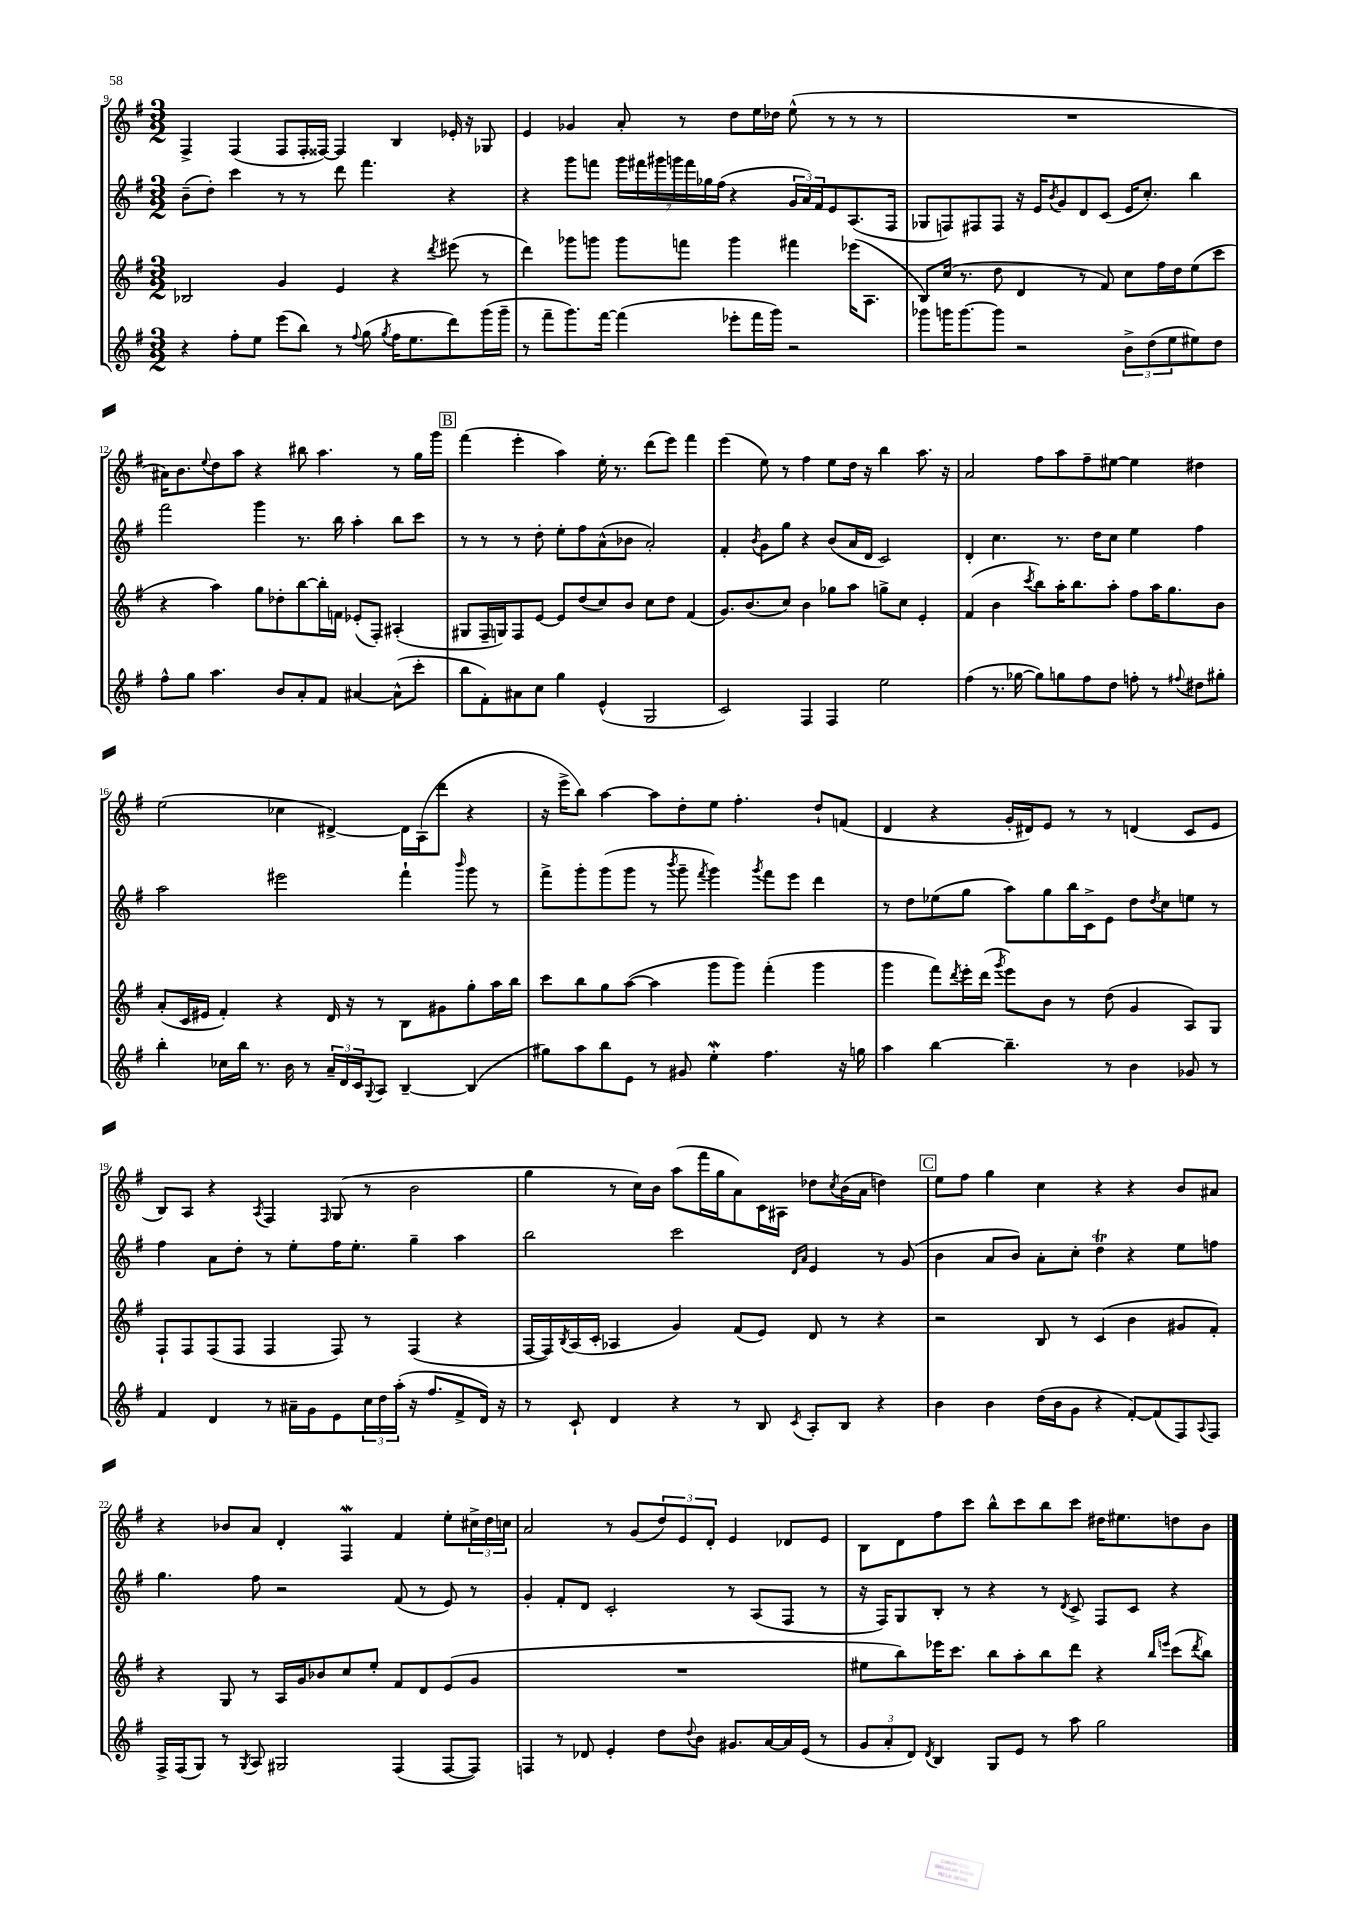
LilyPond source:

<<
\new StaffGroup <<
\new Staff = "s0" {
    \clef treble \key g \major \numericTimeSignature \time 3/2
    fis4-> fis4( fis8 fis16-. fisis16~) fisis4 b4 ees'16-. r16 ges8 |
    e'4 ges'4 a'8-. r8 d''8 e''16 des''16 e''8-^( r8 r8 r8 |
    R1. |
    ais'16) b'8. \appoggiatura { e''8 } d''8 a''8 r4 bis''8 a''4. r8 g''16 g'''16 |
    \mark \markup { \box "B" } fis'''4( e'''4-. a''4) e''16-. r8. d'''8( e'''8) fis'''4 |
    e'''4( e''8) r8 fis''4 e''8 d''16 r16 b''4 a''8. r16 |
    a'2 fis''8 a''8 fis''8-- eis''8~ eis''4 dis''4 |
    e''2( ces''4 dis'4~->) dis'16 a16( d'''8 r4 |
    r16 e'''16-> b''8) a''4~ a''8 d''8-. e''8 fis''4.-. d''8-! f'8( |
    d'4 r4 g'16-. dis'16) e'8 r8 r8 d'4( c'8 e'8 |
    b8) a8 r4 \acciaccatura { a8 } fis4 \grace { fis16 } g8( r8 b'2 |
    g''4 r8 c''16) b'16 a''8( fis'''16 g''16 a'8) c'16 ais16 des''8 \acciaccatura { c''8 } b'16( a'16 d''4) |
    \mark \markup { \box "C" } e''8 fis''8 g''4 c''4 r4 r4 b'8 ais'8 |
    r4 bes'8 a'8 d'4-. fis4\mordent fis'4 e''8-. \tuplet 3/2 { cis''16-> d''16 c''16 } |
    a'2 r8 g'8( \tuplet 3/2 { d''8) e'8 d'8-. } e'4 des'8 e'8 |
    b8 d'8 fis''8 c'''8 b''8-^ c'''8 b''8 c'''8 dis''16 eis''8. d''8 b'8 \bar "|." |
}
\new Staff = "s1" {
    \clef treble \key g \major \numericTimeSignature \time 3/2
    b'8--( d''8-.) c'''4 r8 r8 d'''8 fis'''4. r4 |
    r4 g'''8 f'''8 \tuplet 7/4 { g'''16 fis'''16 gis'''16 g'''16 fis'''16 ges''16 fis''16( } r4 \tuplet 3/2 { g'16 a'16) fis'16 } e'8 a8.( fis16 |
    ges8 f8) fis8 fis8 r16 e'16 \acciaccatura { b'8 } g'8 d'8 c'8( e'16 c''8.-.) b''4 |
    fis'''2 g'''4 r8. b''16 a''4-. b''8 c'''8 |
    \mark \markup { \box "B" } r8 r8 r8 d''8-. e''8-. fis''8 a'8-^( bes'8 a'2-.) |
    fis'4-. \acciaccatura { b'8 } g'8 g''8 r4 b'8( a'16 d'16 c'2) |
    d'4-. c''4. r8. d''16 c''8 e''4 fis''4 |
    a''2 eis'''2 fis'''4-! \grace { b'''16 } g'''8 r8 |
    fis'''8-> g'''8-. g'''8( g'''8 r8 \acciaccatura { b'''8 } g'''8-- \acciaccatura { fis'''8 } g'''4) \acciaccatura { g'''8 } fis'''8 e'''8 d'''4 |
    r8 d''8 ees''8( g''8 a''8) g''8 b''16 c'16-> e'8 d''8 \acciaccatura { d''8 } c''8 e''8 r8 |
    fis''4 a'8 d''8-. r8 e''8-. fis''16 e''8.-. g''4-- a''4 |
    b''2 c'''2 \grace { d'16 a'16 } e'4 r8 g'8( |
    \mark \markup { \box "C" } b'4 a'8 b'8) a'8-. c''8-. d''4\trill r4 e''8 f''8 |
    g''4. fis''8 r2 fis'8( r8 e'8) r8 |
    g'4-. fis'8-. d'8 c'2-. r8 a8( fis8 r8 |
    r16 fis16) g8 b8-. r8 r4 r8 \acciaccatura { d'8 } c'8-> fis8 c'8 r4 \bar "|." |
}
\new Staff = "s2" {
    \clef treble \key g \major \numericTimeSignature \time 3/2
    bes2 g'4 e'4 r4 \acciaccatura { d'''8 } eis'''8( r8 |
    d'''4) ges'''8 g'''8 g'''8 f'''8 g'''4 fis'''4 ees'''16( a8. |
    b8) c''16( r8. d''8 d'4 r8 fis'8) c''8 fis''16 d''16 e''8( c'''8 |
    r4 a''4) g''8 des''8-. b''8~ b''16-. f'16 ees'8-.( fis8-.) ais4-.( |
    \mark \markup { \box "B" } gis8 fis16-- g16) fis8 e'8~ e'8 d''8( c''8) b'8 c''8 d''8 fis'4( |
    g'8.) b'8.( c''8) b'4 ges''8 a''8 g''8-> c''8 e'4-. |
    fis'4( b'4 \acciaccatura { c'''8 } b''8) a''16-. b''8. a''8-. fis''8 a''16 g''8. b'8 |
    a'8-.( c'16 eis'16 fis'4-.) r4 d'16 r16 r8 b8 gis'8 g''8-. a''16 b''16 |
    c'''8 b''8 g''8 a''8~( a''4 g'''8 g'''8) fis'''4-.( g'''4 |
    g'''4 fis'''8) \acciaccatura { d'''8 } e'''16-. d'''16( \acciaccatura { g'''8 } e'''8) b'8 r8 d''8( g'4 a8) g8 |
    fis8-! fis8 fis8( fis8 fis4 fis8) r8 fis4( r4 |
    fis16~ fis16) \acciaccatura { b8 } a16( c'16-. aes4 g'4) fis'8( e'8) d'8 r8 r4 |
    \mark \markup { \box "C" } r2 b8 r8 c'4( b'4 gis'8 fis'8-.) |
    r4 g8 r8 a16 g'16 bes'8 c''8 e''8-. fis'8 d'8 e'8( g'8 |
    R1. |
    eis''8 b''8) ees'''16 c'''8. b''8 a''8-. b''8 d'''8 r4 \grace { b''16 e'''16 } c'''8( \acciaccatura { d'''8 } b''8) \bar "|." |
}
\new Staff = "s3" {
    \clef treble \key g \major \numericTimeSignature \time 3/2
    r4 fis''8-. e''8 e'''8( b''8) r8 \appoggiatura { fis''8 } g''8( \acciaccatura { g''8 } fis''16 e''8. d'''8) g'''16( g'''16-- |
    r8 fis'''8-- g'''8.) fis'''16~ fis'''4( ees'''8-. fis'''16 g'''16) r2 |
    ges'''8 g'''16 g'''8.~ g'''8 r2 \tuplet 3/2 { b'8-> d''8( e''8 } eis''8) d''8 |
    fis''8-^ g''8 a''4. b'8 a'8-. fis'8 ais'4~ ais'8-^( c'''8-. |
    \mark \markup { \box "B" } b''8 fis'8-.) ais'8 c''8 g''4 e'4-^( g2 |
    c'2) fis4 fis4 e''2 |
    fis''4( r8. ges''16~ ges''8) g''8 fis''8 d''8 f''8-. r8 \appoggiatura { fis''8 } dis''8 gis''8-. |
    b''4-. ces''16 b''16 r8. b'16 r8 \tuplet 3/2 { a'16-- d'16 c'16 } \appoggiatura { g8 } a8 b4~-- b4( |
    gis''8) a''8 b''8 e'8 r8 gis'8 e''4-.\mordent fis''4. r16 g''16 |
    a''4 b''4~ b''4.-- r8 b'4 ges'8 r8 |
    fis'4 d'4 r8 ais'16-- g'16 e'8 \tuplet 3/2 { c''16 d''16 a''16-.( } r16 fis''8. fis'8-> d'16) r16 |
    r8 c'8-! d'4 r4 r8 b8 \acciaccatura { c'8 } a8-. b8 r4 |
    \mark \markup { \box "C" } b'4 b'4 d''16( b'16 g'8 r4 fis'8~-.) fis'8( fis8) \appoggiatura { a8 } fis8 |
    fis16-> fis16( g8) r8 \acciaccatura { g8 } a8 gis2 fis4( fis8~ fis8) |
    f4 r8 des'8 e'4-. d''8 \appoggiatura { d''8 } b'8 gis'8. a'16~ a'16 e'16( r8 |
    \tuplet 3/2 { g'8 a'8-. d'8) } \acciaccatura { d'8 } b4 g8 e'8 r8 a''8 g''2 \bar "|." |
}
>>
>>
\layout { \context { \Score currentBarNumber = #9 } }
